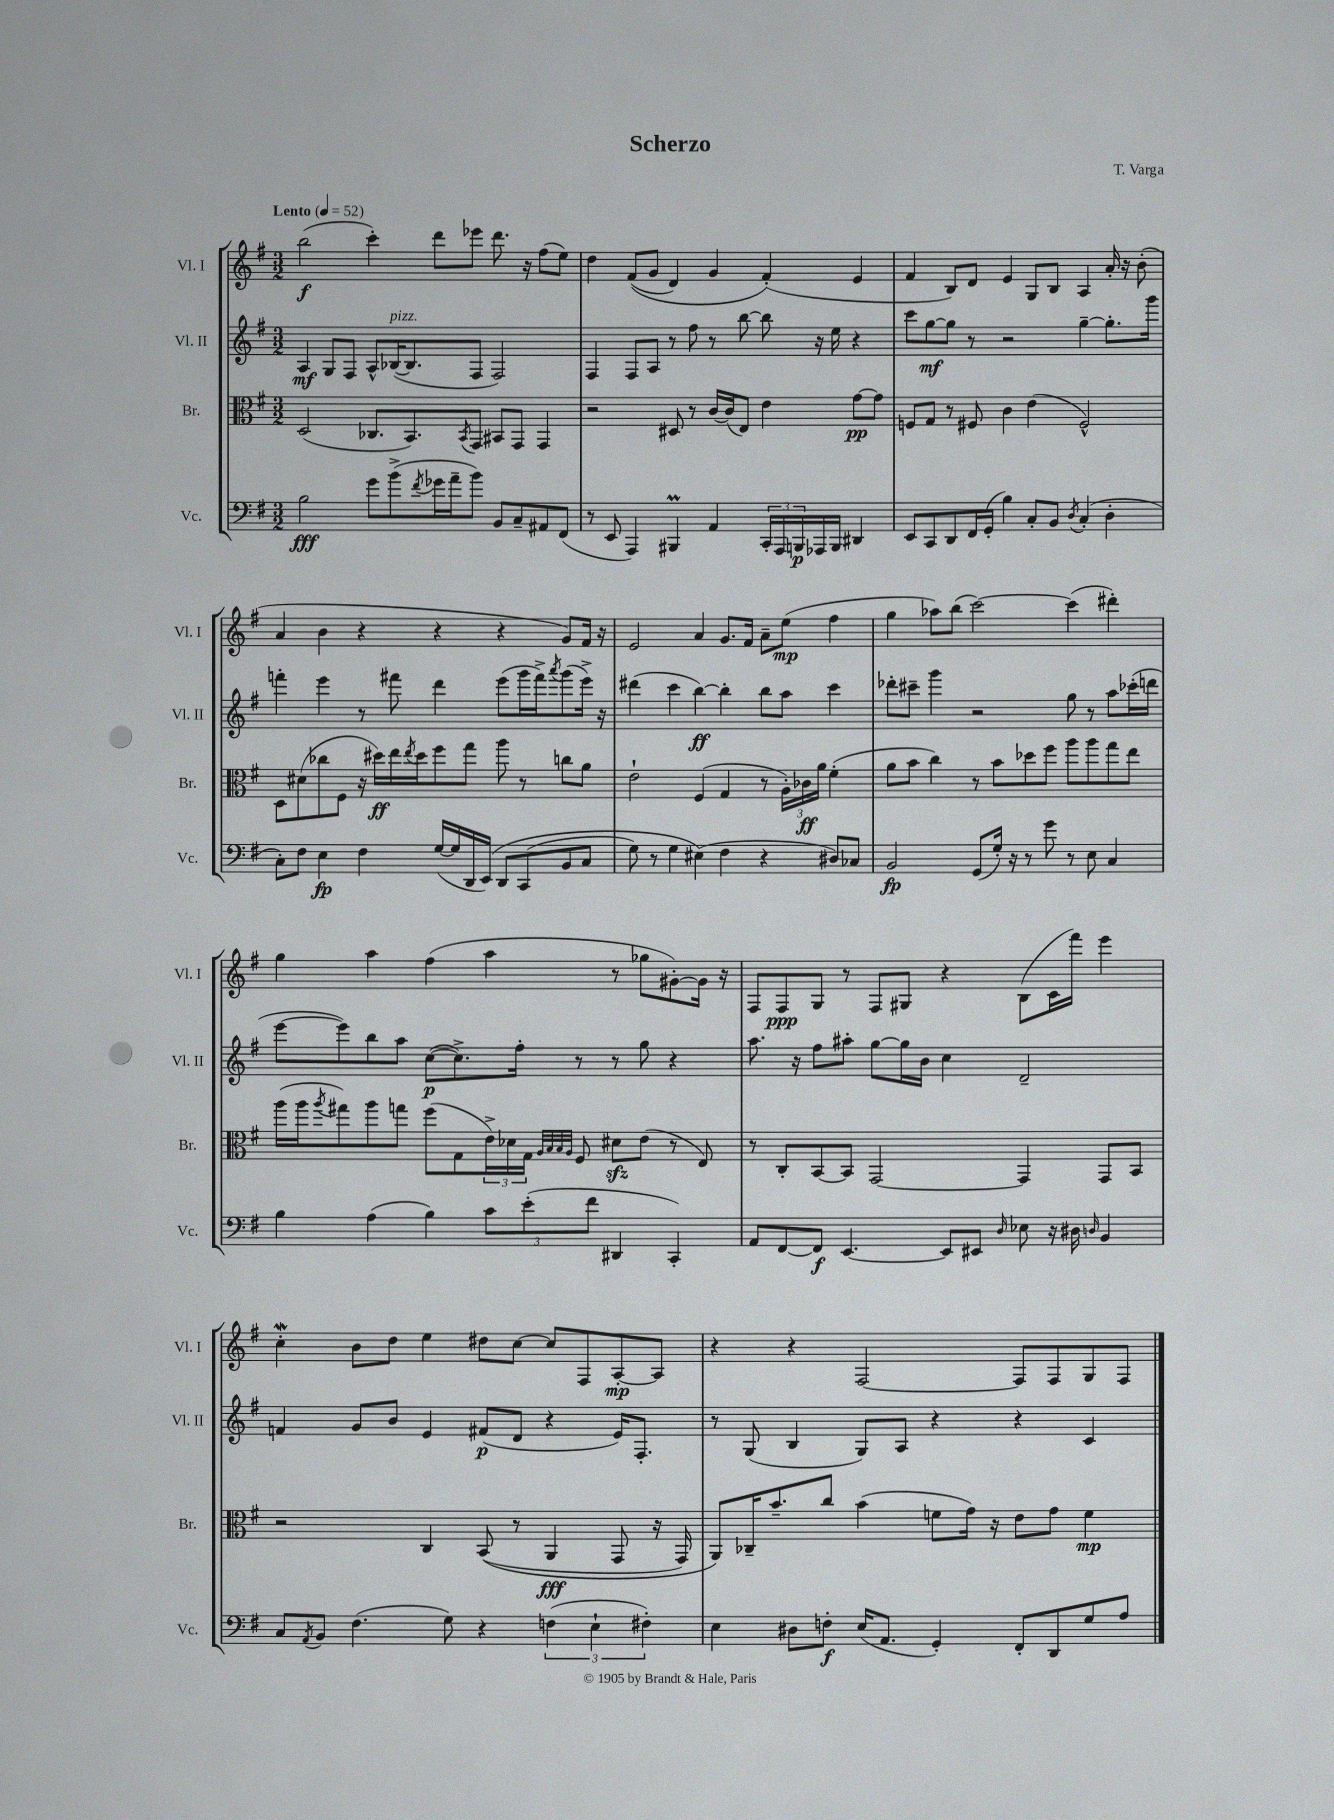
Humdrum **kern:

**kern	**kern	**kern	**kern
*staff4	*staff3	*staff2	*staff1
*clefF4	*clefC3	*clefG2	*clefG2
*k[f#]	*k[f#]	*k[f#]	*k[f#]
*M3/2	*M3/2	*M3/2	*M3/2
*MM52	*MM52	*MM52	*MM52
2B	(2D	4A	(2bb
.	.	8G	.
.	.	8F#	.
8g	8.C-	8A^^	4ccc')
(8b^	.	([16B-	.
.	8.BB)	8.B-]	.
8qf#	.	.	.
16g-	.	.	8ddd
16a~	.	.	.
.	8qBB	.	.
8b)	8GG	8F#	8eee-
8BB	8BB#	2F#)	8.ddd
8C~	8GG	.	.
.	.	.	16r
8AA#	4GG	.	(8ff#
(8FF#	.	.	8ee)
=	=	=	=
8r	2r	4F#	4dd
8EE	.	.	.
4AAA)	.	8F#	&((8f#
.	.	8A	8g
4BBB#	8D#	8r	4d)
.	8r	8ff#	.
4AA	[16c	8r	4g
.	(16c]	.	.
.	8E)	[8bb	.
24CC'	4e	8bb]	(4f#'&)
24AAA	.	.	.
24BBB	.	.	.
16AAA-	.	16r	.
16BBB	.	16ee	.
4DD#	[8g	4r	4e
.	8g]	.	.
=	=	=	=
8EE	8F	8ccc	4f#
8CC	8G	[8gg	.
8DD	8r	8gg]	8B)
16FF#	8F#	8r	8d
(16GG'	.	.	.
4B)	4c	2r	4e
8C'	(4e	.	8G
8BB	.	.	8B
8qD	.	.	.
(4C'	2F#^^)	[4gg~	4A
4D'	.	8.gg']	16a'
.	.	.	16r
.	.	.	(8b'
.	.	16ggg	.
=	=	=	=
8C')	8D	4fff'	4a
8F#	(8d#	.	.
4E	8cc-	4eee	4b
.	8F#	.	.
4F#	16r	8r	4r
.	16dd#)	.	.
.	16ee	8fff#	.
.	8qee	.	.
.	16dd#	.	.
([16G	8ff#	4ddd	4r
16G]	.	.	.
16DD	8gg	.	.
&(16EE)	.	.	.
8DD	8aa	(8eee	4r
(8CC	8r	16ggg	.
.	.	16fff#^)	.
.	.	8qaaa	.
8BB	8cc	(8ggg	8g)
8C	8a	16eee^)	16f#
.	.	16r	16r
=	=	=	=
8G)	2e`	(4ddd#	2e
8r	.	.	.
4G	.	4ccc	.
(4E#&)	(4F#	[4bb)	4a
4F#	4G	4bb']	8.g
.	.	.	16f#
4r	8r	8bb	8a~
.	24A')	8aa	(8ee
.	24c-	.	.
.	24a	.	.
8D#)	(4f#'	4ccc	4ff#
8C-	.	.	.
=	=	=	=
2BB	8a	8ddd-'	4gg
.	8b	8ccc#~	.
.	4cc)	4ggg	8aa-)
.	.	.	(8bb
(8GG	8r	2r	[2ccc)
16G')	8b	.	.
16r	.	.	.
8r	8dd-	.	.
8g	8ff#	.	.
8r	8aa	8gg	(4ccc]
8E	8aa	8r	.
4C	8gg	8aa	4ddd#')
.	8ee	(16ccc-'	.
.	.	16ddd	.
=	=	=	=
4B	(16aa	[8eee	4gg
.	16aa	.	.
.	8qaa	.	.
.	8gg#)	8eee])	.
(4A	8aa	8bb	4aa
.	8gg	8aa	.
4B)	(8ff#	([8cc	(4ff#
.	8G	8.cc^])	.
12c	24e^)	.	4aa
.	24d-	.	.
.	.	16ff#'	.
(12e'	24G	.	.
.	32qqA	.	.
.	32qqB	.	.
.	32qqB	.	.
.	32qqA	.	.
.	8F#	8r	.
12f#	.	.	.
4DD#	8d#	8r	8r
.	(8e	8gg	8gg-
4CC')	8r	4r	[8g#')
.	8E)	.	16g#]
.	.	.	16r
=	=	=	=
8AA	8r	8.aa	8F#
[8FF#	8C'	.	8F#
.	.	16r	.
8FF#]	[8BB	8ff#	8G
[4.EE	8BB]	8aa#'	8r
.	[2GG	[8gg	8F#
.	.	16gg]	8G#
.	.	16b	.
8EE]	.	4cc	4r
8EE#	.	.	.
16qqD	.	.	.
8E-	4GG]	2d~	(8B
16r	.	.	16c
16D#	.	.	16fff#)
16qqD	.	.	.
4BB	8GG	.	4eee
.	8BB	.	.
=	=	=	=
8C	2r	4f	4cc'
8qAA	.	.	.
8BB	.	.	.
(4.F#	.	8g	8b
.	.	8b	8dd
.	4C	4e	4ee
8G)	.	.	.
4r	&((8BB	(8f#	8dd#
.	8r	8d	[8cc
(6F	4AA	4r	8cc]
.	.	.	8F#
6E`	.	.	.
.	8GG	16e)	[8A'
.	.	8.F#'	.
6F#')	.	.	.
.	16r	.	8A]
.	16GG)	.	.
=	=	=	=
4E	8AA&)	8r	4r
.	16C-~	(8G	.
.	8.b~	.	.
8D#	.	4B	4r
8F'	8cc	.	.
(16E	(4b	8G)	[2F#
8.AA	.	.	.
.	.	8A	.
4GG')	8f	4r	.
.	16g)	.	.
.	16r	.	.
8FF#'	8e	4r	8F#]
8DD	8g	.	8F#
8G	4f	4c	8G
8A	.	.	8F#
==	==	==	==
*-	*-	*-	*-
